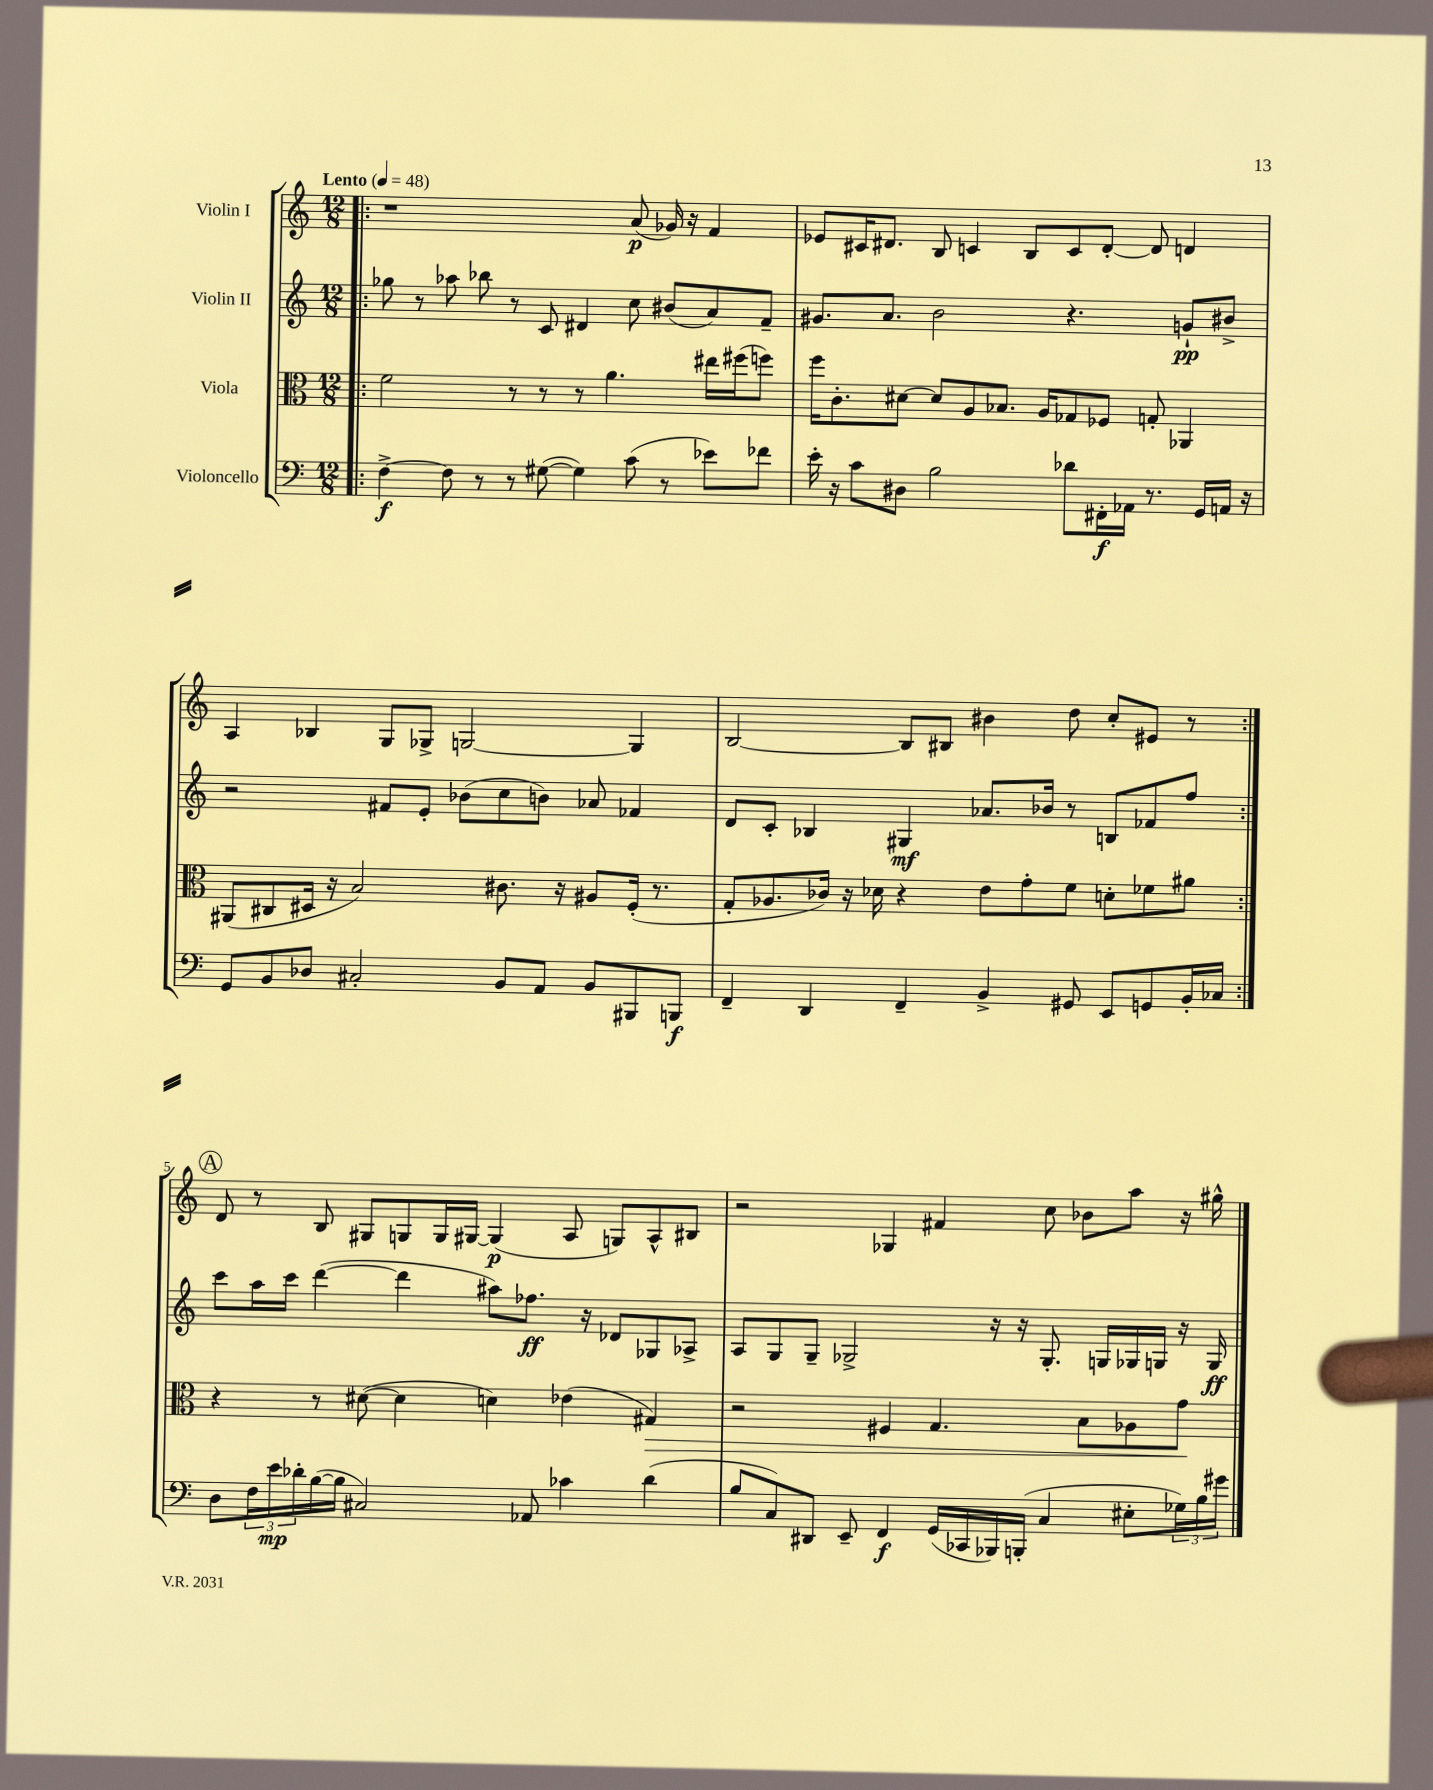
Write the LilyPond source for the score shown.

<<
\new StaffGroup <<
\new Staff = "s0" \with { instrumentName = "Violin I" } {
    \clef treble \key c \major \numericTimeSignature \time 12/8 \tempo "Lento" 4 = 48
    \repeat volta 2 { \bar ".|:" r1 a'8\p( ges'16) r16 f'4 |
    ees'8 cis'16 dis'8. b8 c'4 b8 c'8 dis'8~-. dis'8 d'4 |
    a4 bes4 g8 ges8-> g2~ g4 |
    b2~ b8 bis8 bis'4 d''8 c''8-. eis'8 r8 | }
    \mark \markup { \circle "A" } d'8 r8 b8 gis8 g8 g16 gis16~ gis4\p( a8 g8) a8-^ bis8 |
    r2 ges4 fis'4 c''8 bes'8 a''8 r16 gis''16-^ \bar "|." |
}
\new Staff = "s1" \with { instrumentName = "Violin II" } {
    \clef treble \key c \major \numericTimeSignature \time 12/8
    \repeat volta 2 { \bar ".|:" ges''8 r8 aes''8 bes''8 r8 c'8 dis'4 c''8 bis'8( a'8) f'8-- |
    gis'8. a'8. b'2 r4. g'8-!\pp bis'8-> |
    r2 fis'8 e'8-. bes'8( c''8 b'8) aes'8 fes'4 |
    d'8 c'8-. bes4 gis4\mf aes'8. bes'16 r8 b8 fes'8 f''8 | }
    \mark \markup { \circle "A" } c'''8 a''16 c'''16 d'''4~( d'''4 ais''8) fes''8.\ff r16 des'8 ges8 aes8-> |
    a8 g8 g8-- ges2-> r16 r16 ges8.-. g16 ges16 g16 r16 g16\ff \bar "|." |
}
\new Staff = "s2" \with { instrumentName = "Viola" } {
    \clef alto \key c \major \numericTimeSignature \time 12/8
    \repeat volta 2 { \bar ".|:" f'2 r8 r8 r8 a'4. eis''16 fis''16( f''8) |
    f''16 c'8.-. dis'8~ dis'8 a8 bes8. a16 ges8 fes8 g8-. aes,4 |
    ais,8( cis8 dis16 r16 b2) cis'8. r16 ais8 f16-.( r8. |
    g8-. aes8. ces'16) r16 des'16 r4 e'8 g'8-. f'8 d'8-. fes'8 ais'8 | }
    \mark \markup { \circle "A" } r4 r8 dis'8~( dis'4 d'4) ees'4( gis4\>) |
    r2 fis4 g4. b8 aes8 g'8\! \bar "|." |
}
\new Staff = "s3" \with { instrumentName = "Violoncello" } {
    \clef bass \key c \major \numericTimeSignature \time 12/8
    \repeat volta 2 { \bar ".|:" f4~->\f f8 r8 r8 gis8~( gis4) c'8( r8 ees'8) fes'8 |
    e'16-. r16 c'8 dis8 b2 des'8 fis,16-.\f aes,16 r8. g,16 a,16 r16 |
    g,8 b,8 des8 cis2-. b,8 a,8 b,8 bis,,8 b,,8\f |
    f,4-- d,4 f,4-- b,4-> gis,8 e,8 g,8 b,16-. ces16 | }
    \mark \markup { \circle "A" } d8 \tuplet 3/2 { f16 e'16\mp des'16-. } b16~( b16 cis2) aes,8 ces'4 des'4( |
    b8 c8) dis,8 e,8-- f,4\f g,16( ces,16 bes,,16) b,,16-.( c4 eis8-. \tuplet 3/2 { ges16) b16 gis'16 } \bar "|." |
}
>>
>>
\layout { \context { \Score \override BarNumber.break-visibility = ##(#f #t #t) barNumberVisibility = #(every-nth-bar-number-visible 5) } }
